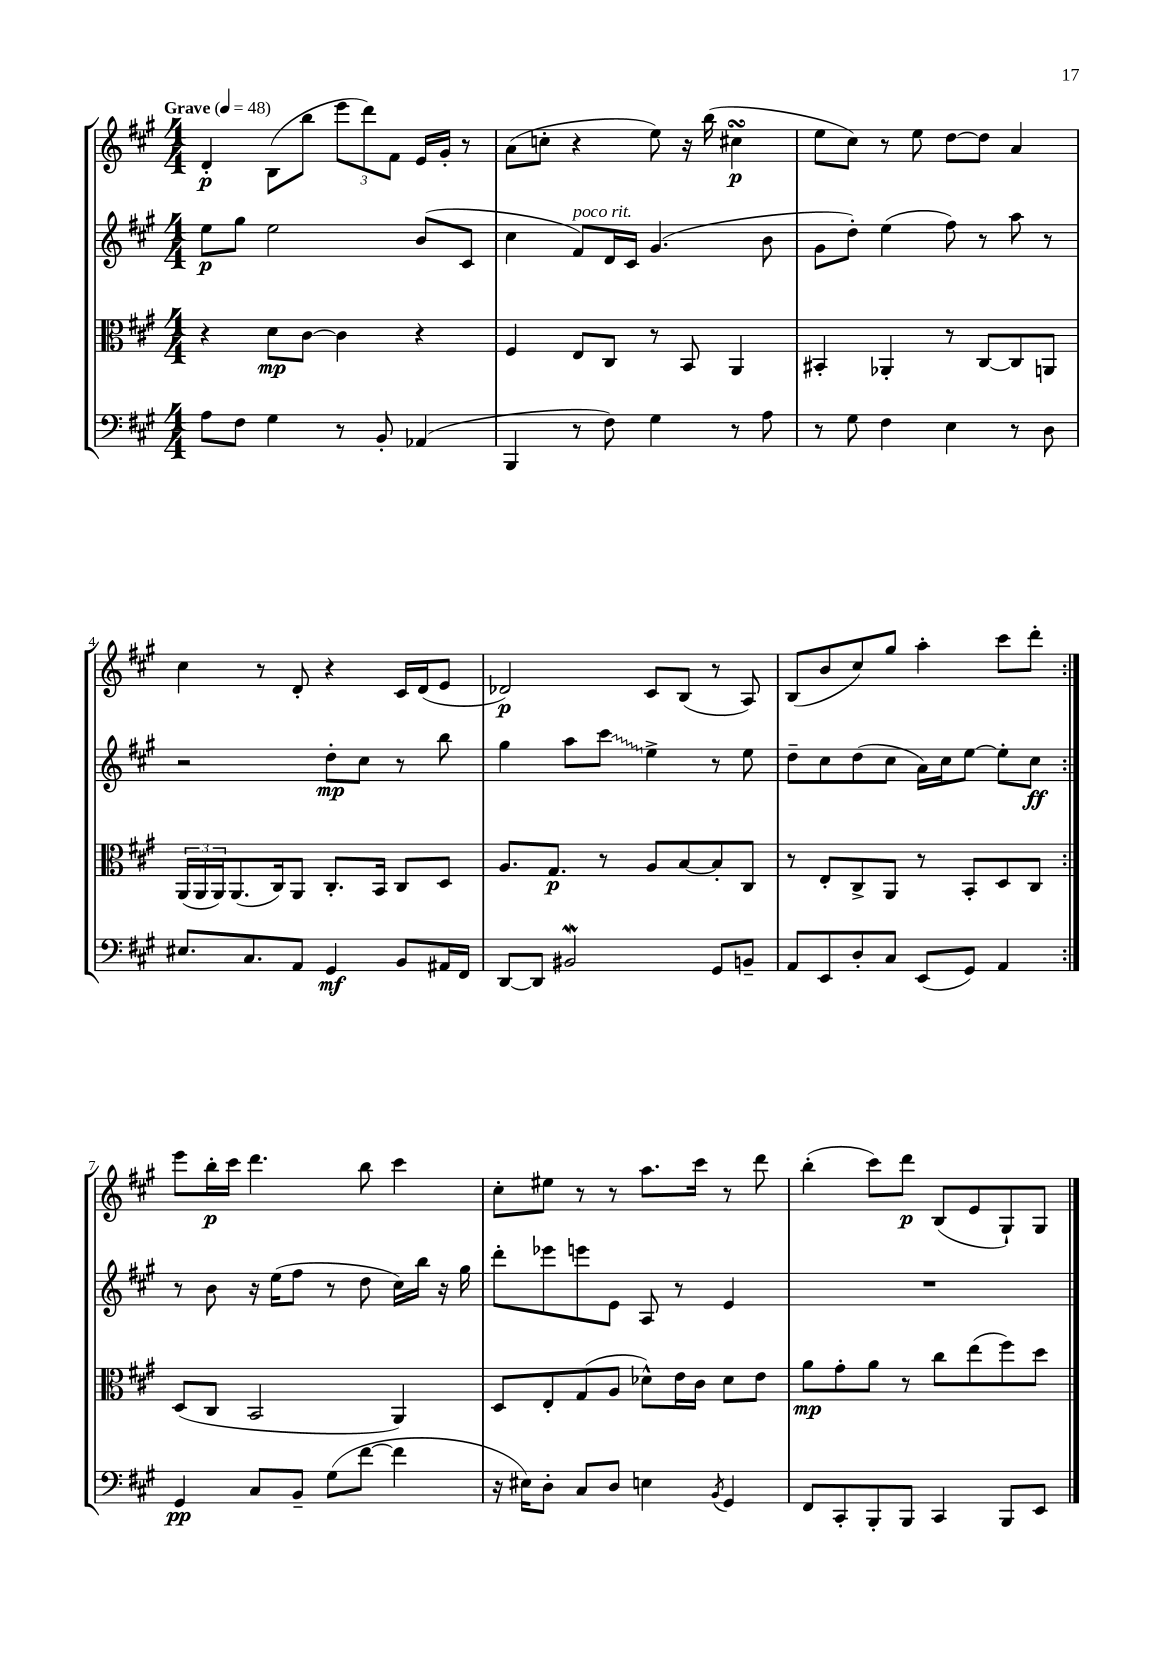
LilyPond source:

<<
\new StaffGroup <<
\new Staff = "s0" {
    \clef treble \key a \major \numericTimeSignature \time 4/4 \tempo "Grave" 4 = 48
    \repeat volta 2 { d'4-.\p b8( b''8 \tuplet 3/2 { e'''8 d'''8) fis'8 } e'16 gis'16-. r8 |
    a'8( c''8-. r4 e''8) r16 b''16( cis''4\turn\p |
    e''8 cis''8) r8 e''8 d''8~ d''8 a'4 |
    cis''4 r8 d'8-. r4 cis'16 d'16( e'8 |
    des'2\p) cis'8 b8( r8 a8) |
    b8( b'8 cis''8) gis''8 a''4-. cis'''8 d'''8-. | }
    e'''8 b''16-.\p cis'''16 d'''4. b''8 cis'''4 |
    cis''8-. eis''8 r8 r8 a''8. cis'''16 r8 d'''8 |
    b''4-.( cis'''8) d'''8\p b8( e'8 gis8-!) gis8 \bar "|." |
}
\new Staff = "s1" {
    \clef treble \key a \major \numericTimeSignature \time 4/4
    \repeat volta 2 { e''8\p gis''8 e''2 b'8( cis'8 |
    cis''4 fis'8^\markup { \italic "poco rit." }) d'16 cis'16 gis'4.( b'8 |
    gis'8 d''8-.) e''4( fis''8) r8 a''8 r8 |
    r2 d''8-.\mp cis''8 r8 b''8 |
    gis''4 a''8 \once \override Glissando.style = #'zigzag cis'''8\glissando e''4-> r8 e''8 |
    d''8-- cis''8 d''8( cis''8 a'16) cis''16 e''8~ e''8-. cis''8\ff | }
    r8 b'8 r16 e''16( fis''8 r8 d''8 cis''16) b''16 r16 gis''16 |
    d'''8-. ees'''8 e'''8 e'8 a8 r8 e'4 |
    R1 \bar "|." |
}
\new Staff = "s2" {
    \clef alto \key a \major \numericTimeSignature \time 4/4
    \repeat volta 2 { r4 d'8\mp cis'8~ cis'4 r4 |
    fis4 e8 cis8 r8 b,8 a,4 |
    bis,4-. aes,4-. r8 cis8~ cis8 a,8 |
    \tuplet 3/2 { a,16( a,16 a,16) } a,8.( cis16) a,8 cis8.-. b,16 cis8 d8 |
    a8. gis8.\p r8 a8 b8~ b8-. cis8 |
    r8 e8-. cis8-> a,8 r8 b,8-. d8 cis8 | }
    d8( cis8 b,2 a,4) |
    d8 e8-. gis8( a8 des'8-^) e'16 cis'16 des'8 e'8 |
    a'8\mp gis'8-. a'8 r8 cis''8 e''8( fis''8) d''8 \bar "|." |
}
\new Staff = "s3" {
    \clef bass \key a \major \numericTimeSignature \time 4/4
    \repeat volta 2 { a8 fis8 gis4 r8 b,8-. aes,4( |
    b,,4 r8 fis8) gis4 r8 a8 |
    r8 gis8 fis4 e4 r8 d8 |
    eis8. cis8. a,8 gis,4\mf b,8 ais,16 fis,16 |
    d,8~ d,8 bis,2\mordent gis,8 b,8-- |
    a,8 e,8 d8-. cis8 e,8( gis,8) a,4 | }
    gis,4\pp cis8 b,8-- gis8( fis'8~ fis'4 |
    r16 eis16) d8-. cis8 d8 e4 \acciaccatura { b,8 } gis,4 |
    fis,8 cis,8-. b,,8-. b,,8 cis,4 b,,8 e,8 \bar "|." |
}
>>
>>
